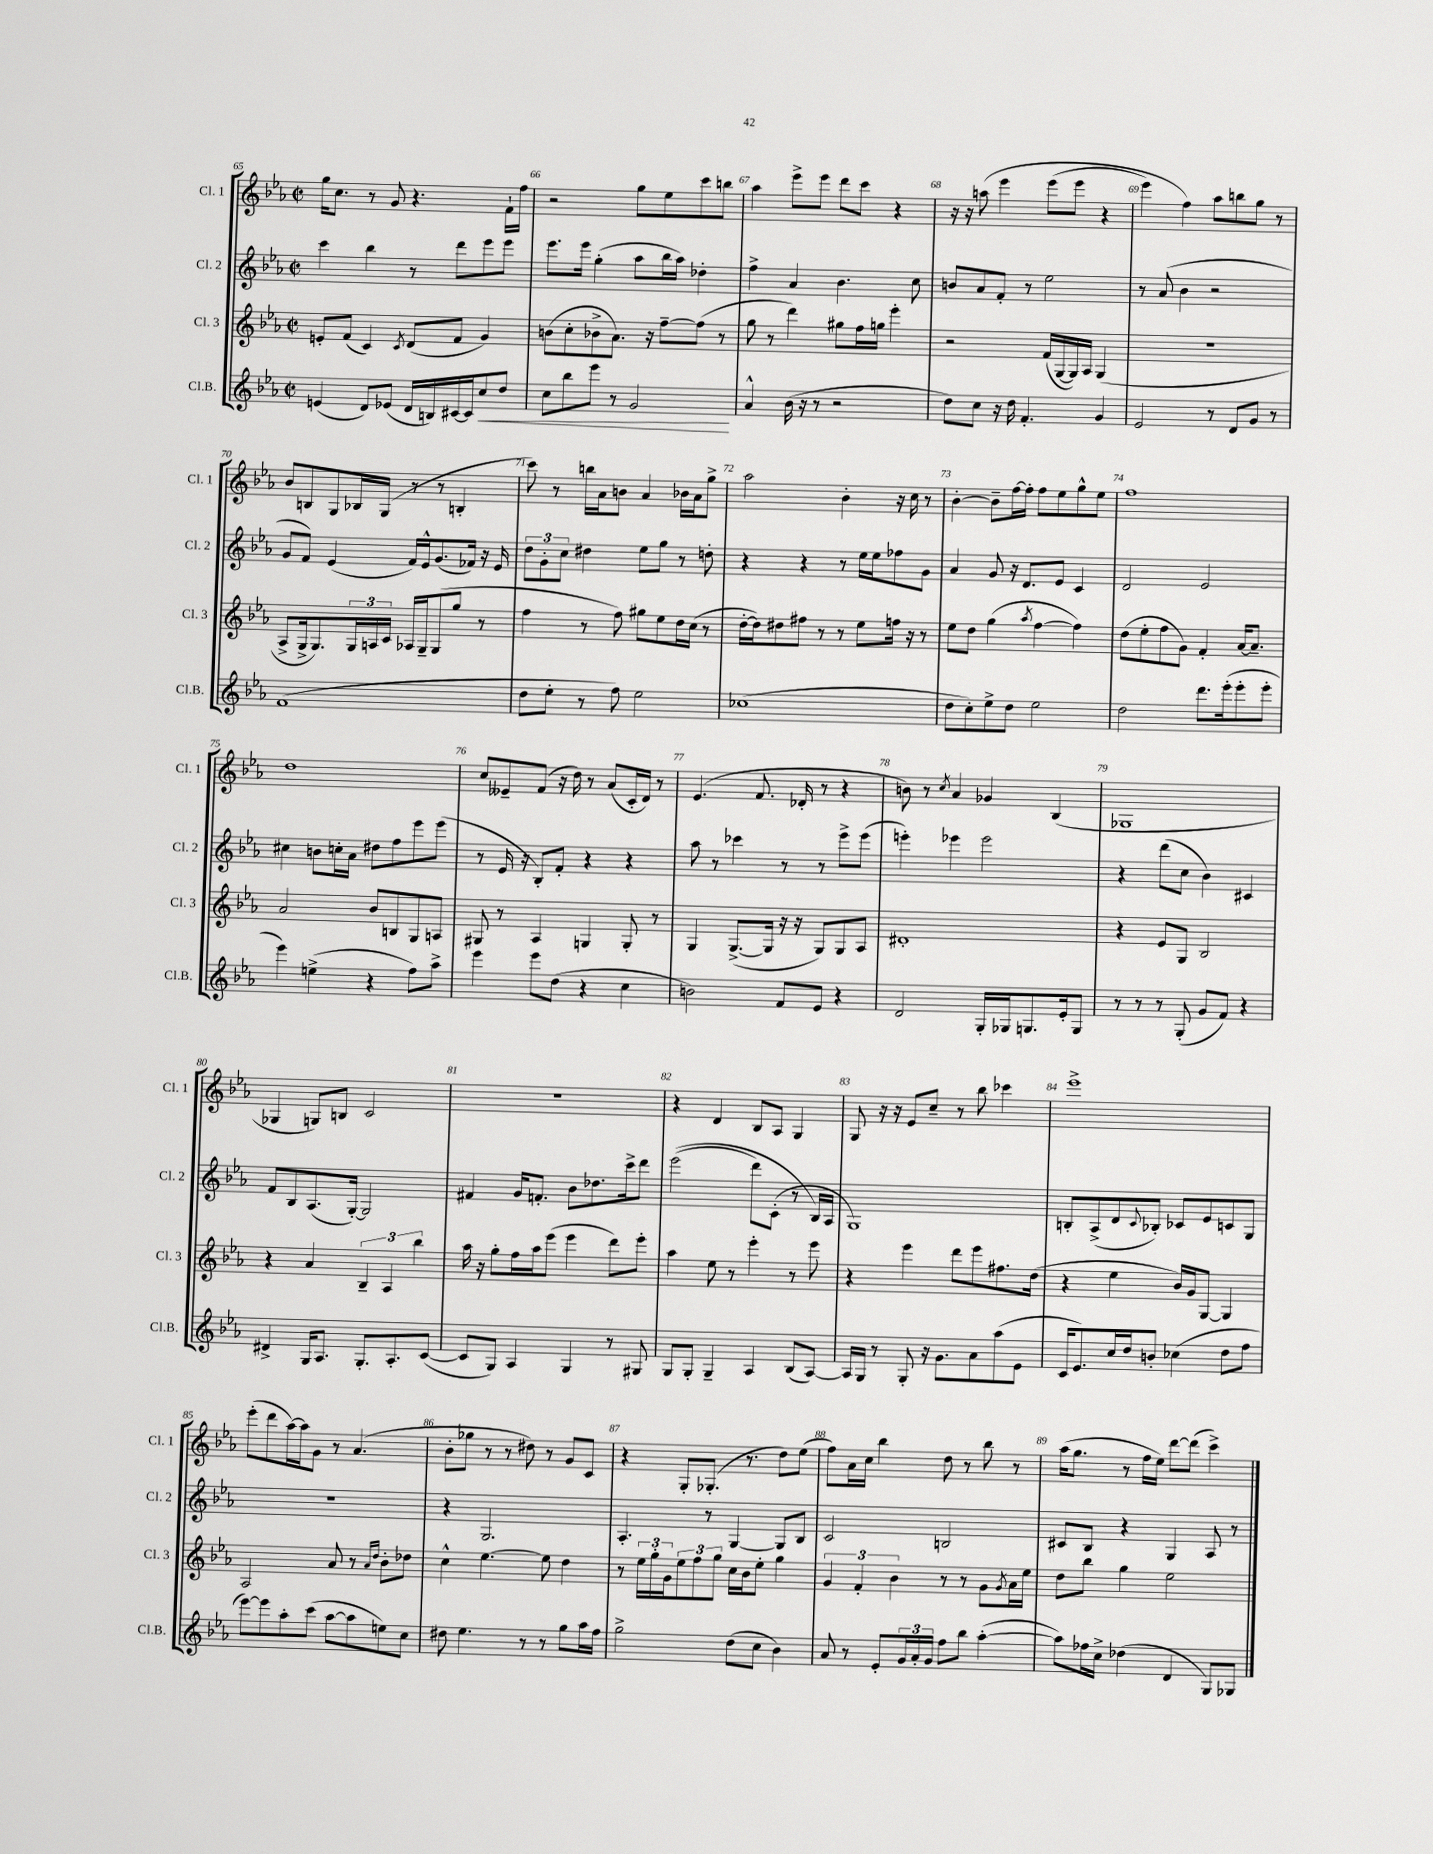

**kern	**kern	**kern	**kern
*staff4	*staff3	*staff2	*staff1
*clefG2	*clefG2	*clefG2	*clefG2
*k[b-e-a-]	*k[b-e-a-]	*k[b-e-a-]	*k[b-e-a-]
*M2/2	*M2/2	*M2/2	*M2/2
*met(c|)	*met(c|)	*met(c|)	*met(c|)
(4e	8e'	4ccc	16gg
.	.	.	8.cc
.	(8f	.	.
8d)	4c)	4bb-	8r
(8e-	.	.	8g
.	8qc	.	.
16d	(8d	8r	4.r
16B)	.	.	.
[16c#	8f	8ddd	.
16c#]	.	.	.
8cc	4g)	8eee-	.
8dd	.	8eee-	16f`
.	.	.	16ff
=	=	=	=
8cc	(8b	8.eee-	2r
8bb-	8cc'	.	.
.	.	16eee-	.
8eee-	8b-^	(4gg'	.
8r	8.a-)	.	.
2g	.	8aa-	8gg
.	16r	.	.
.	[8ff~	16bb-	8ee-
.	.	16aa-)	.
.	(8ff]	4dd-'	8ccc
.	8r	.	8bb
=	=	=	=
4a-^^	8gg	4ff^	4aa-
.	8r	.	.
(16b-	4ddd)	4a-	8eee-^
16r	.	.	.
8r	.	.	8eee-
2r	8gg#	4.b-	8ddd
.	16ff	.	8ccc
.	16gg	.	.
.	4eee-'	.	4r
.	.	8cc	.
=	=	=	=
8dd)	2r	8b	16r
.	.	.	16r
8cc	.	8a-	&(8aa
16r	.	8f'	4eee-
16dd	.	.	.
4.f'	.	8r	.
.	(16f	2ee-	(8eee-
.	[16G	.	.
.	16G])	.	8eee-
.	16A-	.	.
4g	(4G	.	4r
=	=	=	=
2e-	1r	8r	4eee-)
.	.	(8a-	.
.	.	4b-	4ff&)
8r	.	2r	8aa-
8d	.	.	8bb
8g	.	.	8gg
8r	.	.	8r
=	=	=	=
(1f	8A-^	8g	8b-
.	16G^	8f)	8B
.	8.G)	.	.
.	.	(4e-	8G
.	24G	.	16B-
.	24A	.	.
.	.	.	(16G
.	24c	.	.
.	16A-	16f)	8r
.	16G~	16e-^^	.
.	(8G	(8.g	8r
.	8gg	.	4B'
.	.	16f-)	.
.	8r	16r	.
.	.	16e-	.
=	=	=	=
8dd	4ff	12dd	8ccc)
.	.	12g'	.
8ee-'	.	.	8r
.	.	12cc	.
8r	8r	4dd#	16bb
.	.	.	16a-
8ff)	8ff)	.	8b
2ee-	8gg#	8ee-	4a-
.	8ee-	8gg	.
.	16dd	8r	16b-
.	(16cc	.	16a-
.	8r	8dd'	8gg^
=	=	=	=
(1cc-	[16dd'	4r	2aa-
.	16dd])	.	.
.	8dd#	.	.
.	8ff#	4r	.
.	8r	.	.
.	8r	8r	4b-'
.	8ee-	16ee-	.
.	.	16ee-	.
.	16ff	8ff-	16r
.	16r	.	16cc
.	8r	8g	8r
=	=	=	=
8dd	8ee-	4a-	[4b-'
8cc')	8dd	.	.
8ee-^	(4gg	8g	8b-~]
8dd	.	16r	[16ff
.	.	8.d	16ff']
.	8qaa-	.	.
2ee-	[4ff	.	8ff
.	.	8e-	8ee-
.	4ff])	4c	8gg^^
.	.	.	8ee-
=	=	=	=
2dd	(8dd	2d	1ff
.	8ee-'	.	.
.	8ff	.	.
.	8g)	.	.
8.ddd	4f'	2e-	.
(16eee-'	.	.	.
8eee-'	[16a-	.	.
.	8.a-~]	.	.
8eee-'	.	.	.
=	=	=	=
4eee-)	2a-	4cc#	1dd
(4ee^	.	8b	.
.	.	16cc'	.
.	.	16a-	.
4r	8b-	8dd#	.
.	8B	8ff	.
8ff)	8G	8eee-	.
8aa-^	8A	(8eee-	.
=	=	=	=
4eee-	8G#	8r	8cc
.	8r	16e-	8e--~
.	.	16r	.
8eee-	4A-	8B-')	(8f
(8dd	.	8f'	16r
.	.	.	16dd)
4r	4G	4r	8r
.	.	.	(8a-
4cc	8G'	4r	16c'
.	.	.	16d)
.	8r	.	8r
=	=	=	=
2b)	4G	8aa-	(4.e-
.	.	8r	.
.	([8.G^	4ccc-	.
.	.	.	8.f
.	16G]	.	.
8f	16r	8r	.
.	16r	.	16d-'
8e-	8G)	8r	8r
4r	8G	8eee-^	4r
.	8A-	(8eee-	.
=	=	=	=
2d	1d#'	4eee')	8b)
.	.	.	8r
.	.	.	8qcc
.	.	4eee-	4a-
16G'	.	2eee-	4g-
16G-	.	.	.
8.G	.	.	.
.	.	.	(4B-
16e-'	.	.	.
8G	.	.	.
=	=	=	=
8r	4r	4r	1G-
8r	.	.	.
8r	8e-	(8ddd	.
(8G'	8G	8cc	.
8g	2B-	4b-)	.
8f)	.	.	.
4r	.	4c#	.
=	=	=	=
4d#^	4r	8f	4G-
.	.	8B-	.
16G	4a-	(8.A-	8G)
8.A-	.	.	.
.	.	.	8B
.	.	[16G')	.
8.G'	6B-~	2G]	2c
.	6A-	.	.
8.A-'	.	.	.
.	6bb-	.	.
([8c	.	.	.
=	=	=	=
8c]	16aa-	4f#	1r
.	16r	.	.
8G)	8gg'	.	.
4A-	16ff	16g	.
.	16aa-	8.f'	.
.	(8eee-	.	.
4G	4eee-	8b-	.
.	.	8.dd-	.
8r	8ddd)	.	.
.	.	16ccc^	.
8G#	8eee-'	8ddd	.
=	=	=	=
8G	4aa-	&((2eee-	4r
8G'	.	.	.
4G~	8ee-	.	4d
.	8r	.	.
4A-	4eee-'	8ddd)	8B-
.	.	(8c'	8A-
(8B-	8r	8r	4G
[8A-)	8eee-	16B-&)	.
.	.	16A-	.
=	=	=	=
16A-]	4r	1G)	8G
16G	.	.	.
8r	.	.	16r
.	.	.	16r
8G'	4eee-	.	8e-
16r	.	.	8cc~
8.g	.	.	.
.	8ddd	.	8r
8a-	8eee-	.	8bb-
(8aa-	8.ff#	.	4ccc-
8e-	.	.	.
.	(16dd	.	.
=	=	=	=
16c	4r	8B'	1eee-^
8.e-)	.	.	.
.	.	(8A-^	.
16cc	4ee-	8d	.
16dd	.	.	.
.	.	8qqc	.
8b'	.	8B-')	.
(4cc-	16b-)	8c-	.
.	16g	.	.
.	[8G	8e-	.
8dd	4G]	8c	.
8ff	.	8G	.
=	=	=	=
[8eee-)	2A-	1r	(8eee-'
8eee-]	.	.	8ddd
8aa-'	.	.	[16aa-)
.	.	.	16aa-]
(8ccc	.	.	8g
[8aa-	8a-	.	8r
8aa-]	8r	.	(4.a-
.	16qqa-	.	.
.	16qqdd	.	.
8ee)	8b-'	.	.
8cc	8dd-	.	.
=	=	=	=
8dd#	4cc^^	4r	8b-'
4.ee-	.	.	8gg-
.	[4.ee-	2.G	8r
.	.	.	8r
8r	.	.	8dd#)
8r	8ee-]	.	8r
8gg	4dd	.	8g
16aa-	.	.	8c
16ff	.	.	.
=	=	=	=
2gg^	8r	4.A-'	4r
.	24ee-	.	.
.	24gg'	.	.
.	24g	.	.
.	12ee-	.	8G'
.	12ff	.	.
.	.	8r	(8.G-'
.	12gg	.	.
(8dd	16cc	[4G	.
.	16b-	.	8.r
8cc	8ee-'	.	.
4b-)	4gg	8G]	8dd)
.	.	8B-	(8ee-
=	=	=	=
8a-	6g	2c	8ff)
8r	.	.	16a-
.	6f'	.	.
.	.	.	16cc
8e-'	.	.	4bb-
.	6b-	.	.
24g	.	.	.
24a-'	.	.	.
24g	.	.	.
8ff	8r	2B	8dd
8bb-	8r	.	8r
([4aa-'	8g	.	8bb-
.	8qg	.	.
.	16a-	.	8r
.	16ee-	.	.
=	=	=	=
8aa-])	8dd	8c#	(16aa-
.	.	.	8.gg
16ff-	8bb-	8B-	.
16cc^	.	.	.
(4dd-	4gg	4r	8r
.	.	.	16ff
.	.	.	16ee-)
4d	2ee-	4G	[8ddd
.	.	.	(8ddd]
8G)	.	8A-	4ccc^)
8G-	.	8r	.
==	==	==	==
*-	*-	*-	*-
